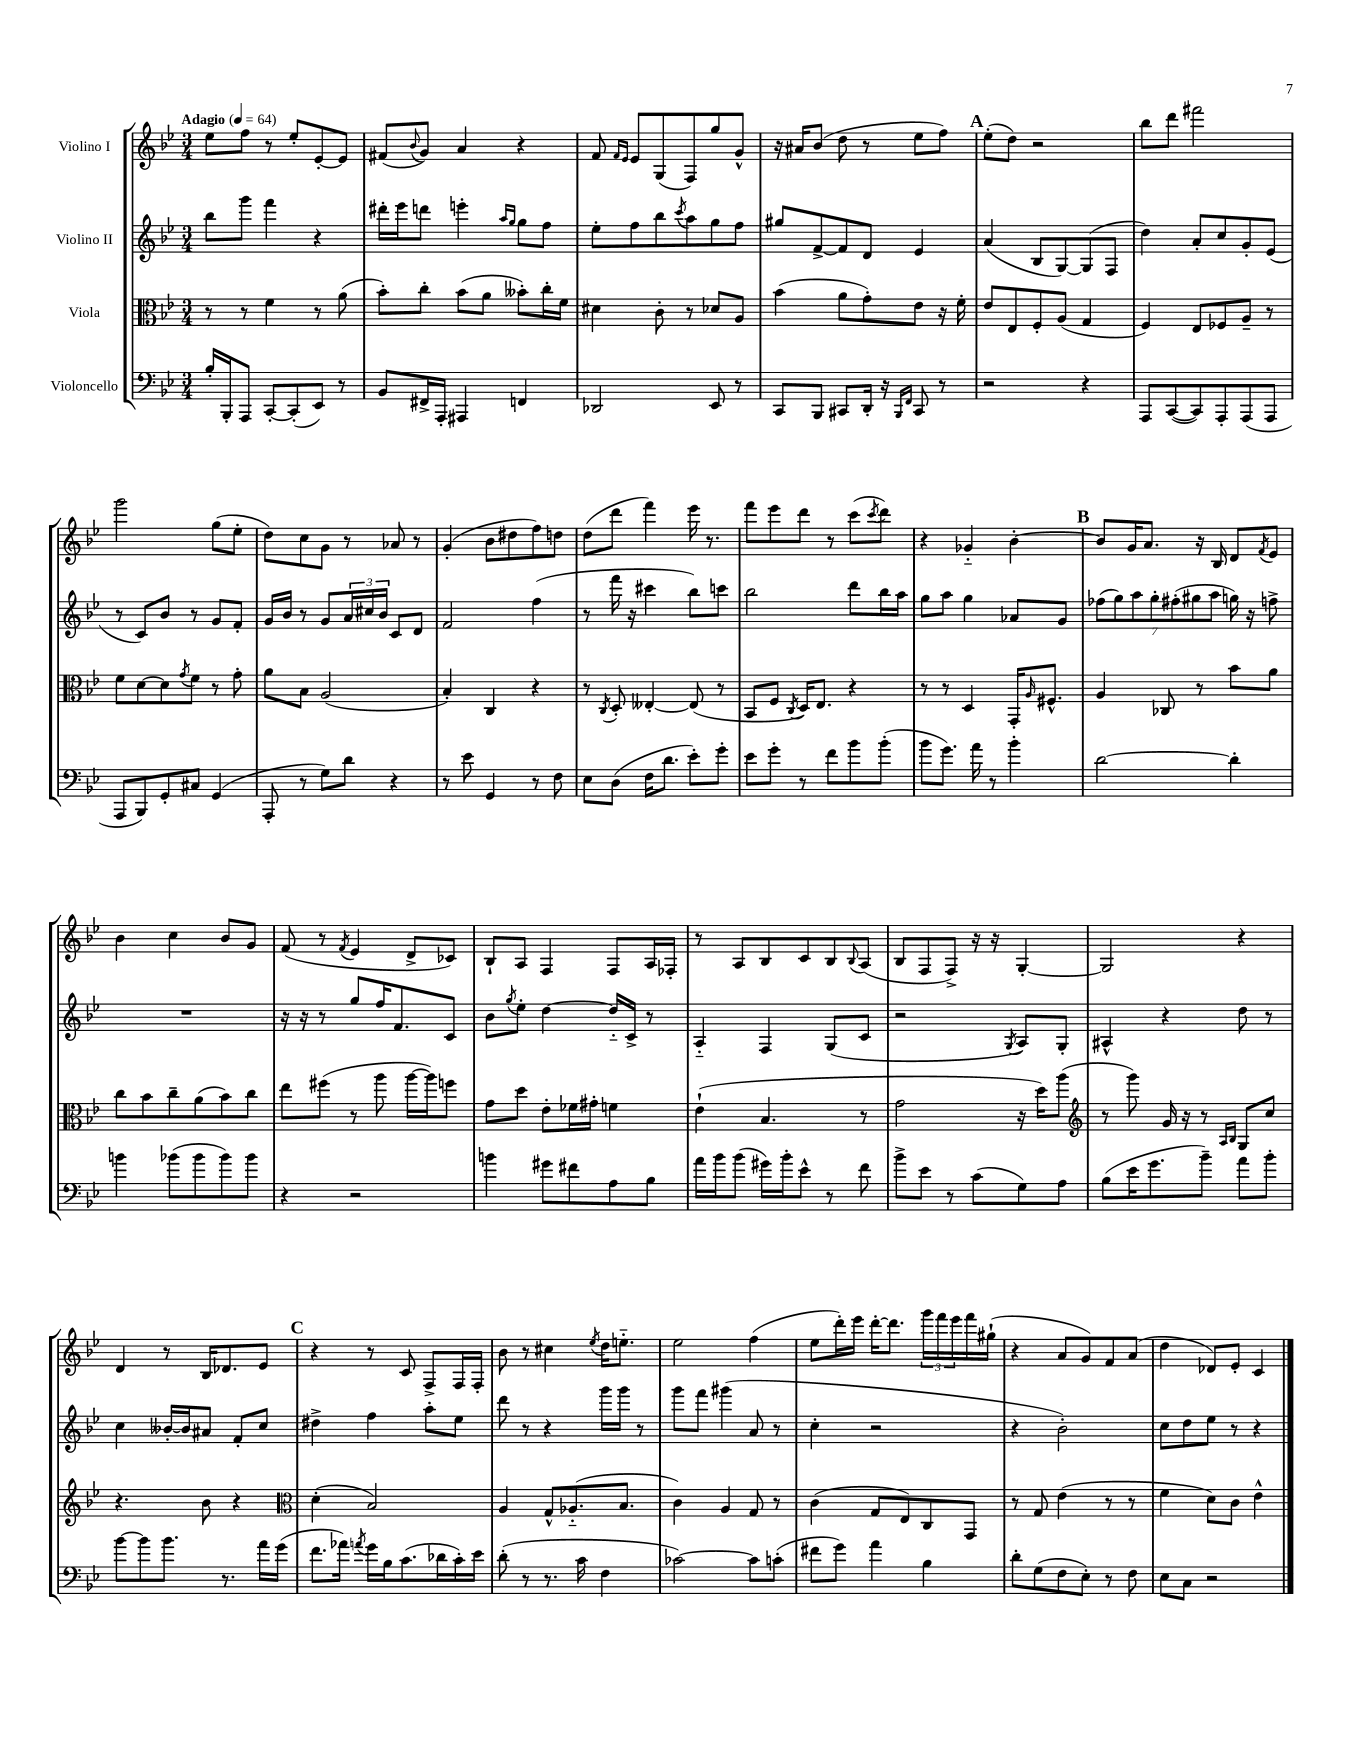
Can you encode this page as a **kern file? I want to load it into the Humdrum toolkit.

**kern	**kern	**kern	**kern
*staff4	*staff3	*staff2	*staff1
*clefF4	*clefC3	*clefG2	*clefG2
*k[b-e-]	*k[b-e-]	*k[b-e-]	*k[b-e-]
*M3/4	*M3/4	*M3/4	*M3/4
*MM64	*MM64	*MM64	*MM64
16B-'/LL	8r	8bb-\L	8ee-\L
16BBB-'/J	.	.	.
8AAA/J	8r	8ggg\J	8ff\J
[8CC'/L	4f\	4fff\	8r
(8CC'/]	.	.	8ee-'/L
8EE-/J)	8r	4r	[8e-'/
8r	(8a\	.	8e-/]J
=	=	=	=
8BB-/L	8b-'\L)	16ddd#'\LL	(8f#/L
.	.	16eee-\J	.
.	.	.	8qqb-/
16FF#^/L	8cc'\J	8ddd\J	8g/J)
16AAA'/JJ	.	.	.
4AAA#/	(8b-\L	4eee'\	4a/
.	8a\J	.	.
.	.	16qqaa/LL	.
.	.	16qqgg/JJ	.
4FF/	8b--'\L)	8gg\L	4r
.	16cc'\L	8ff\J	.
.	16f\JJ	.	.
=	=	=	=
2DD-/	4d#\	8ee-'\L	8f/
.	.	.	16qqf/LL
.	.	.	16qqe-/JJ
.	.	8ff\	8e-/L
.	8c'\	8bb-\	(8G/
.	.	8qccc/	.
.	8r	8aa\	8F/)
8EE-/	8d-/L	8gg\	8gg/
8r	8A/J	8ff\J	8g^^/J
=	=	=	=
8CC/L	(4b-\	8gg#/L	16r
.	.	.	16a#/LK
8BBB-/J	.	[8f^/	(8b-/J
8CC#/L	8a\L	8f/]	8dd\
16DD'/Jk	8g'\)	8d/J	8r
16r	.	.	.
16qqBBB-/LL	.	.	.
16qqFF/JJ	.	.	.
8CC#/	8e-\J	4e-/	8ee-\L
8r	16r	.	8ff\J)
.	16f'\	.	.
=	=	=	=
2r	8e-/L	(4a/	(8ee-'\L
.	8E-/	.	8dd\J)
.	8F'/	8B-/L	2r
.	(8A/J	[8G/)	.
4r	4G/	(8G/]	.
.	.	8F/J	.
=	=	=	=
8AAA/L	4F/)	4dd\)	8bb-\L
([8CC/	.	.	8ddd\J
8CC/])	8E-/L	8a'/L	2fff#\
8AAA'/	8F-/	8cc/	.
(8AAA/	8A~/J	8g'/	.
8AAA/J	8r	(8e-/J	.
=	=	=	=
8AAA/L	8f\L	8r	2ggg\
8BBB-/)	[8d\	8c/L)	.
8GG'/	8d\]	8b-/J	.
.	8qg/	.	.
8C#/J	8f\J	8r	.
(4GG/	8r	8g/L	(8gg\L
.	8g'\	8f'/J	8ee-'\J
=	=	=	=
8AAA'/	8a\L	16g/LL	8dd\L)
.	.	16b-/JJ	.
8r	8B-\J	8r	8cc\
8G\L)	(2A/	8g/L	8g\J
8d\J	.	24a/L	8r
.	.	24cc#/	.
.	.	24b-/JJ	.
4r	.	8c/L	8a-/
.	.	8d/J	8r
=	=	=	=
8r	4B-'/)	2f/	(4g'/
8e-\	.	.	.
4GG/	4C/	.	8b-\L
.	.	.	8dd#\
8r	4r	(4ff\	8ff\)
8F\	.	.	8dd\J
=	=	=	=
8E-\L	8r	8r	(8dd\L
.	8qC/	.	.
(8D\J	8D'/	16fff\	8ddd\J
.	.	16r	.
16F\LK	[4E--'/	4ccc#\	4fff\)
8.d\J	.	.	.
8e-'\L)	(8E--/]	8bb-\L)	16eee-\
.	.	.	8.r
8g'\J	8r	8ccc\J	.
=	=	=	=
8e-\L	8BB-/L	2bb-\	8fff\L
8g'\J	8F/J	.	8eee-\
.	8qC/	.	.
8r	16D/LK)	.	8ddd\J
.	8.E-/J	.	.
8f\L	.	.	8r
8b-\	4r	8ddd\L	(8ccc\L
.	.	.	8qccc/
(8b-'\J	.	16bb-\L	8ddd\J)
.	.	16aa\JJ	.
=	=	=	=
8b-\L	8r	8gg\L	4r
8.g\J)	8r	8aa\J	.
.	4D/	4gg\	4g-'~/
16a\	.	.	.
8r	.	.	.
4b-'\	16GG'/LK	8a-/L	[4b-'\
.	16qqA/	.	.
.	8.F#^^/J	.	.
.	.	8g/J	.
=	=	=	=
[2d\	4A/	(14ff-\L	8b-/]L
.	.	14gg\)	.
.	.	.	16g/K
.	.	14aa\	.
.	.	.	8.a/J
.	.	14gg'\	.
.	8C-/	.	.
.	.	(14ff#'\	.
.	.	14gg#\	.
.	8r	.	16r
.	.	14aa\J	.
.	.	.	16B-/
4d'\]	8b-\L	16gg\)	8d/L
.	.	16r	.
.	.	.	8qf/
.	8a\J	8ff^\	8e-/J
=	=	=	=
4b\	8cc\L	2.r	4b-\
.	8b-\	.	.
(8b-\L	8cc~\	.	4cc\
8b-\	(8a\	.	.
8b-\)	8b-\)	.	8b-/L
8b-\J	8cc\J	.	8g/J
=	=	=	=
4r	8ee-\L	16r	(8f/
.	.	16r	.
.	(8ff#\J	8r	8r
.	.	.	8qf/
2r	8r	8gg/L	4e-/
.	8aa\	16ff/K	.
.	.	8.f/	.
.	[16aa\LL	.	8d^/L
.	16aa\]J)	.	.
.	8ff\J	8c/J	8c-/J)
=	=	=	=
4b\	8g\L	8b-\L	8B-`/L
.	.	8qgg/	.
.	8dd\J	8ee-'\J	8A/J
8g#\L	8e-'\L	[4dd\	4F/
8f#\	16f-\L	.	.
.	16g#'\JJ	.	.
8A\	4f\	16dd'~/]LL	8F/L
.	.	16c^/JJ	.
8B-\J	.	8r	16A/L
.	.	.	16F-'/JJ
=	=	=	=
16a\LL	(4e-`\	4A'~/	8r
16b-\J	.	.	.
(8b-\J	.	.	8A/L
16g#\LL)	4.B-/	4F/	8B-/
16b-'\J	.	.	.
8e-^^\J	.	.	8c/
8r	.	(8G/L	8B-/
.	.	.	8qqB-/
8f\	8r	8c/J	(8A/J
=	=	=	=
8b-^\L	2g\	2r	8B-/L
8e-\J	.	.	8F/
8r	.	.	8F^/J)
(8c\L	.	.	16r
.	.	.	16r
.	.	8qG/	.
8G\)	16r	8A/L)	[4G'/
.	16dd\LK)	.	.
8A\J	(8aa\J	8G'/J	.
=	=	=	=
*	*clefG2	*	*
(8B-\L	8r	4A#^^/	2G/]
16e-\K	8ggg\)	.	.
8.g\	.	.	.
.	16g/	4r	.
.	16r	.	.
8b-~\J)	8r	.	.
.	16qqA/LL	.	.
.	16qqB-/JJ	.	.
8a\L	8G/L	8dd\	4r
8b-'\J	8cc/J	8r	.
=	=	=	=
[8b-\L	4.r	4cc\	4d/
8b-\]	.	.	.
8.b-\J	.	[16b--'/LL	8r
.	.	16b--/]J	.
.	8b-\	8a#/J	16B-/LK
8.r	.	.	8.d-/
.	4r	8f'/L	.
16a\LL	.	8cc/J	8e-/J
(16g\JJ	.	.	.
=	=	=	=
*	*clefC3	*	*
8.f\L	(4d'\	4dd#^\	4r
16a-\Jk)	.	.	.
8qa/	.	.	.
16g\LL	2B-/)	4ff\	8r
16B-\J	.	.	.
(8.c\	.	.	8c/
.	.	8aa'\L	8F^/L
16d-\L	.	.	.
16c'\)	.	8ee-\J	16F/L
16e-\JJ	.	.	16F'/JJ
=	=	=	=
(8d'\	4A/	8ddd\	8b-\
8r	.	8r	8r
8.r	8G^^/L	4r	4cc#\
.	(8.A-'~/	.	.
16c\	.	.	.
.	.	.	8qee-/
4F\	.	16ggg\LL	16dd\LK
.	8.B-/J	16ggg\JJ	8.ee'~\J
.	.	8r	.
=	=	=	=
[2c-\)	4c\)	8ggg\L	2ee-\
.	.	8fff\J	.
.	4A/	(4ggg#\	.
8c-\]L	8G/	8a/	(4ff\
(8c'\J	8r	8r	.
=	=	=	=
8f#\L	(4c\	4cc'\	8ee-\L
8g\J)	.	.	16ddd'\L)
.	.	.	16eee-\JJ
4a\	8G/L	2r	[16ddd'\LK
.	.	.	8.ddd\]J
.	8E-/)	.	.
4B-\	8C/	.	24ggg\LL
.	.	.	24fff\
.	.	.	24eee-\
.	8GG/J	.	16fff\
.	.	.	(16gg#`\JJ
=	=	=	=
8d'\L	8r	4r	4r
(8G\	8G/	.	.
8F\	(4e-\	2b-'\)	8a/L
8E-'\J)	.	.	8g/)
8r	8r	.	8f/
8F\	8r	.	(8a/J
=	=	=	=
8E-\L	4f\	8cc\L	4dd\
8C\J	.	8dd\	.
2r	8d\L)	8ee-\J	8d-/L)
.	8c\J	8r	8e-'/J
.	4e-^^\	4r	4c/
==	==	==	==
*-	*-	*-	*-
